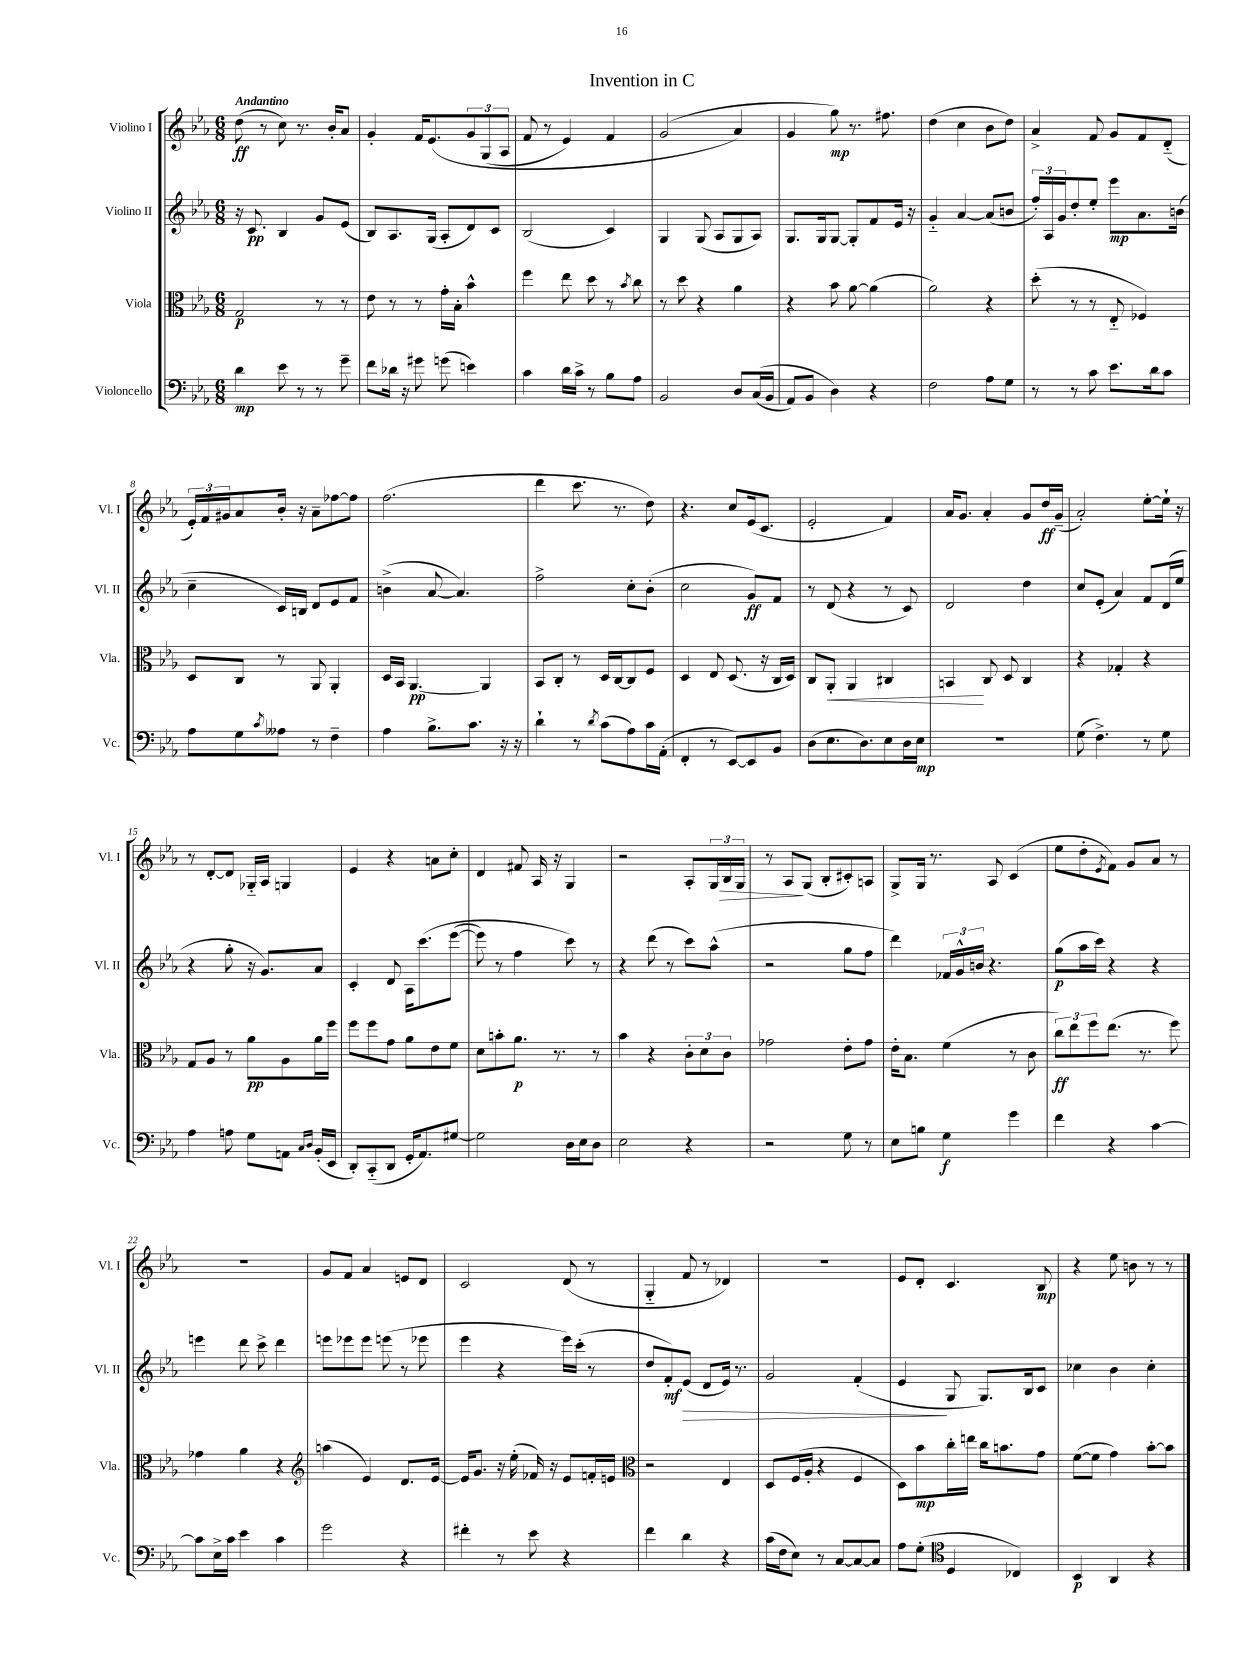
\header { title = "Invention in C" }
<<
\new StaffGroup <<
\new Staff = "s0" \with { instrumentName = "Violino I" shortInstrumentName = "Vl. I" } {
    \clef treble \key ees \major \numericTimeSignature \time 6/8 \tempo "Andantino"
    d''8\ff( r8 c''8) r8. bes'16-. aes'8 |
    g'4-. f'16 ees'8.\( \tuplet 3/2 { g'8 g8( aes8 } |
    f'8 r8 ees'4) f'4 |
    g'2( aes'4\) |
    g'4 g''8\mp) r8. fis''8. |
    d''4( c''4 bes'8 d''8) |
    aes'4-> f'8 g'8 f'8 d'8-_( |
    \tuplet 3/2 { ees'16-.) f'16 gis'16 } aes'8 bes'16-. r16 aes'8-- fes''8~ fes''8 |
    f''2.( |
    d'''4 c'''8. r8. d''8) |
    r4. c''8 ees'16( c'8. |
    ees'2-. f'4) |
    aes'16 g'8. aes'4-. g'8 d''16\ff g'16--( |
    aes'2-.) ees''8~-. ees''16-! r16 |
    r8 d'8~-. d'8 ges16-_ aes16 g4 |
    ees'4 r4 a'8 c''8-. |
    d'4 fis'8 aes16 r16 g4 |
    r2 aes8-. \tuplet 3/2 { g16 bes16\> g16 } |
    r8 aes8\! g8( bes8-. cis'8-.) a8 |
    g8-> g16 r8. aes8 c'4( |
    ees''8 d''8-. \acciaccatura { ees'8 } f'8) g'8 aes'8 r8 |
    R2. |
    g'8 f'8 aes'4 e'8 d'8 |
    c'2 d'8( r8 |
    g4-_ f'8 r8 des'4) |
    R2. |
    ees'8 d'8-. c'4. bes8\mp |
    r4 ees''8 b'8 r8 r8 \bar "|." |
}
\new Staff = "s1" \with { instrumentName = "Violino II" shortInstrumentName = "Vl. II" } {
    \clef treble \key ees \major \numericTimeSignature \time 6/8
    r16 c'8.\pp bes4 g'8 ees'8( |
    bes8) aes8. g16( aes8-. d'8) c'8 |
    bes2( c'4) |
    g4 g8( aes8 g8 aes8) |
    g8. g16 g8~ g8-. f'8 ees'16 r16 |
    g'4-_ aes'4~ aes'8( b'8 |
    \tuplet 3/2 { f''16-.) aes16 g'16 } d''8-. ees''8-. ees'''8\mp aes'8. b'16( |
    c''4-- c'16) b16 d'8 ees'8 f'8 |
    b'4->( aes'8~ aes'4.) |
    f''2-> c''8-. bes'8-.( |
    c''2 g'8\ff) f'8 |
    r8 d'8( r4 r8 c'8) |
    d'2 d''4 |
    c''8 ees'8-.( aes'4) f'8 d'16( ees''16 |
    r4 g''8-. r16 g'8.) aes'8 |
    c'4-. d'8 aes16 c'''8.\( ees'''8~( |
    ees'''8) r8 f''4 c'''8\) r8 |
    r4 d'''8( r8 c'''8) aes''8-^( |
    r2 g''8 f''8 |
    d'''4) \tuplet 3/2 { fes'16 g'16-^ b'16 } r4. |
    g''8\p( aes''16 c'''16) r4 r4 |
    e'''4 d'''8 c'''8-> d'''4 |
    e'''8 ees'''8 ees'''8 e'''8( r8 ees'''8 |
    ees'''4 r4 ees'''16) c'''16-.( r8 |
    d''8 f'8-.\mf) ees'8\>( d'8 ees'16) r8. |
    g'2 f'4-.( |
    ees'4\! g8 g8.) bes16 c'8 |
    ces''4 bes'4 ces''4-. \bar "|." |
}
\new Staff = "s2" \with { instrumentName = "Viola" shortInstrumentName = "Vla." } {
    \clef alto \key ees \major \numericTimeSignature \time 6/8
    g2\p r8 r8 |
    ees'8 r8 r8 g'16-. bes16-. bes'4-^ |
    f''4 ees''8 d''8 r8 \acciaccatura { bes'8 } c''8 |
    r8 d''8 r4 aes'4 |
    r4 bes'8 aes'8~ aes'4( |
    aes'2) r4 |
    d''8-.( r8 r8 ees8-_ fes4) |
    d8 c8 r8 aes,8 aes,4-. |
    d16 bes,16 aes,4.~\pp aes,4 |
    bes,8 c8-. r8 d16 c16~ c8 f8 |
    d4 ees8 d8.( r16 c16 d16) |
    c8 aes,8-.\< aes,4 cis4 |
    b,4\! c8 d8 c4 |
    r4 ges4-. r4 |
    g8 aes8 r8 aes'8\pp aes8 aes'16 f''16 |
    f''8 f''8 g'8 aes'8 ees'8 f'8 |
    d'8 b'8-. aes'8.\p r8. r8 |
    bes'4 r4 \tuplet 3/2 { c'8-. d'8 c'8 } |
    ges'2 ees'8-. ges'8 |
    ees'16-. bes8. f'4( r8 c'8 |
    \tuplet 3/2 { c''8\ff) ees''8 f''8 } ees''8.( r8. f''8) |
    ges'4 aes'4 r4 |
    \clef treble a''4( ees'4) d'8. ees'16~ |
    ees'16 g'8. r16 ees''16-.( fes'16) r16 ees'8 f'16-. e'16 |
    \clef alto r2 ees4 |
    d8 f16( aes16-. r4 f4 |
    d8) bes'8\mp c''16-. e''16 c''16 b'8. g'8 |
    f'8~( f'8 g'4) bes'8~-. bes'8 \bar "|." |
}
\new Staff = "s3" \with { instrumentName = "Violoncello" shortInstrumentName = "Vc." } {
    \clef bass \key ees \major \numericTimeSignature \time 6/8
    d'4\mp ees'8 r8 r8 g'8-- |
    f'8 des'16 r16 gis'8 g'8( e'4) |
    c'4 d'16 c'16-> r8 bes8 aes8 |
    bes,2 d8 c16(\( bes,16 |
    aes,8) bes,8 d4\) r4 |
    f2 aes8 g8 |
    r8 r8 c'8 ees'8. d'16 c'8 |
    aes8 g8 \acciaccatura { c'8 } aeses8 r8 f4-- |
    aes4 bes8.-> c'8. r16 r16 |
    d'4-! r8 \acciaccatura { d'8 } c'8( aes8) c'16 aes,16-.( |
    f,4-. r8 ees,8~) ees,8 bes,8 |
    d8( ees8. d8.) ees8 d16 ees16\mp |
    R2. |
    g8( f4.->) r8 g8 |
    aes4 a8 g8 a,8 \grace { c16 d16 } bes,16-.( ees,16 |
    d,8-.) c,8-_( d,8 g,16-. aes,8.) gis8~ |
    gis2 d16 ees16 d8 |
    ees2 r4 |
    r2 g8 r8 |
    ees8 b8 g4\f g'4 |
    f'4 r4 c'4~ |
    c'8 ees16-> c'16 ees'4 c'4 |
    g'2 r4 |
    fis'4-. r8 ees'8 r4 |
    f'4 d'4 r4 |
    c'16( f16 ees8) r8 c8~ c8~ c8 |
    aes8 g8-.( \clef tenor d4 ces4) |
    bes,4\p aes,4 r4 \bar "|." |
}
>>
>>
